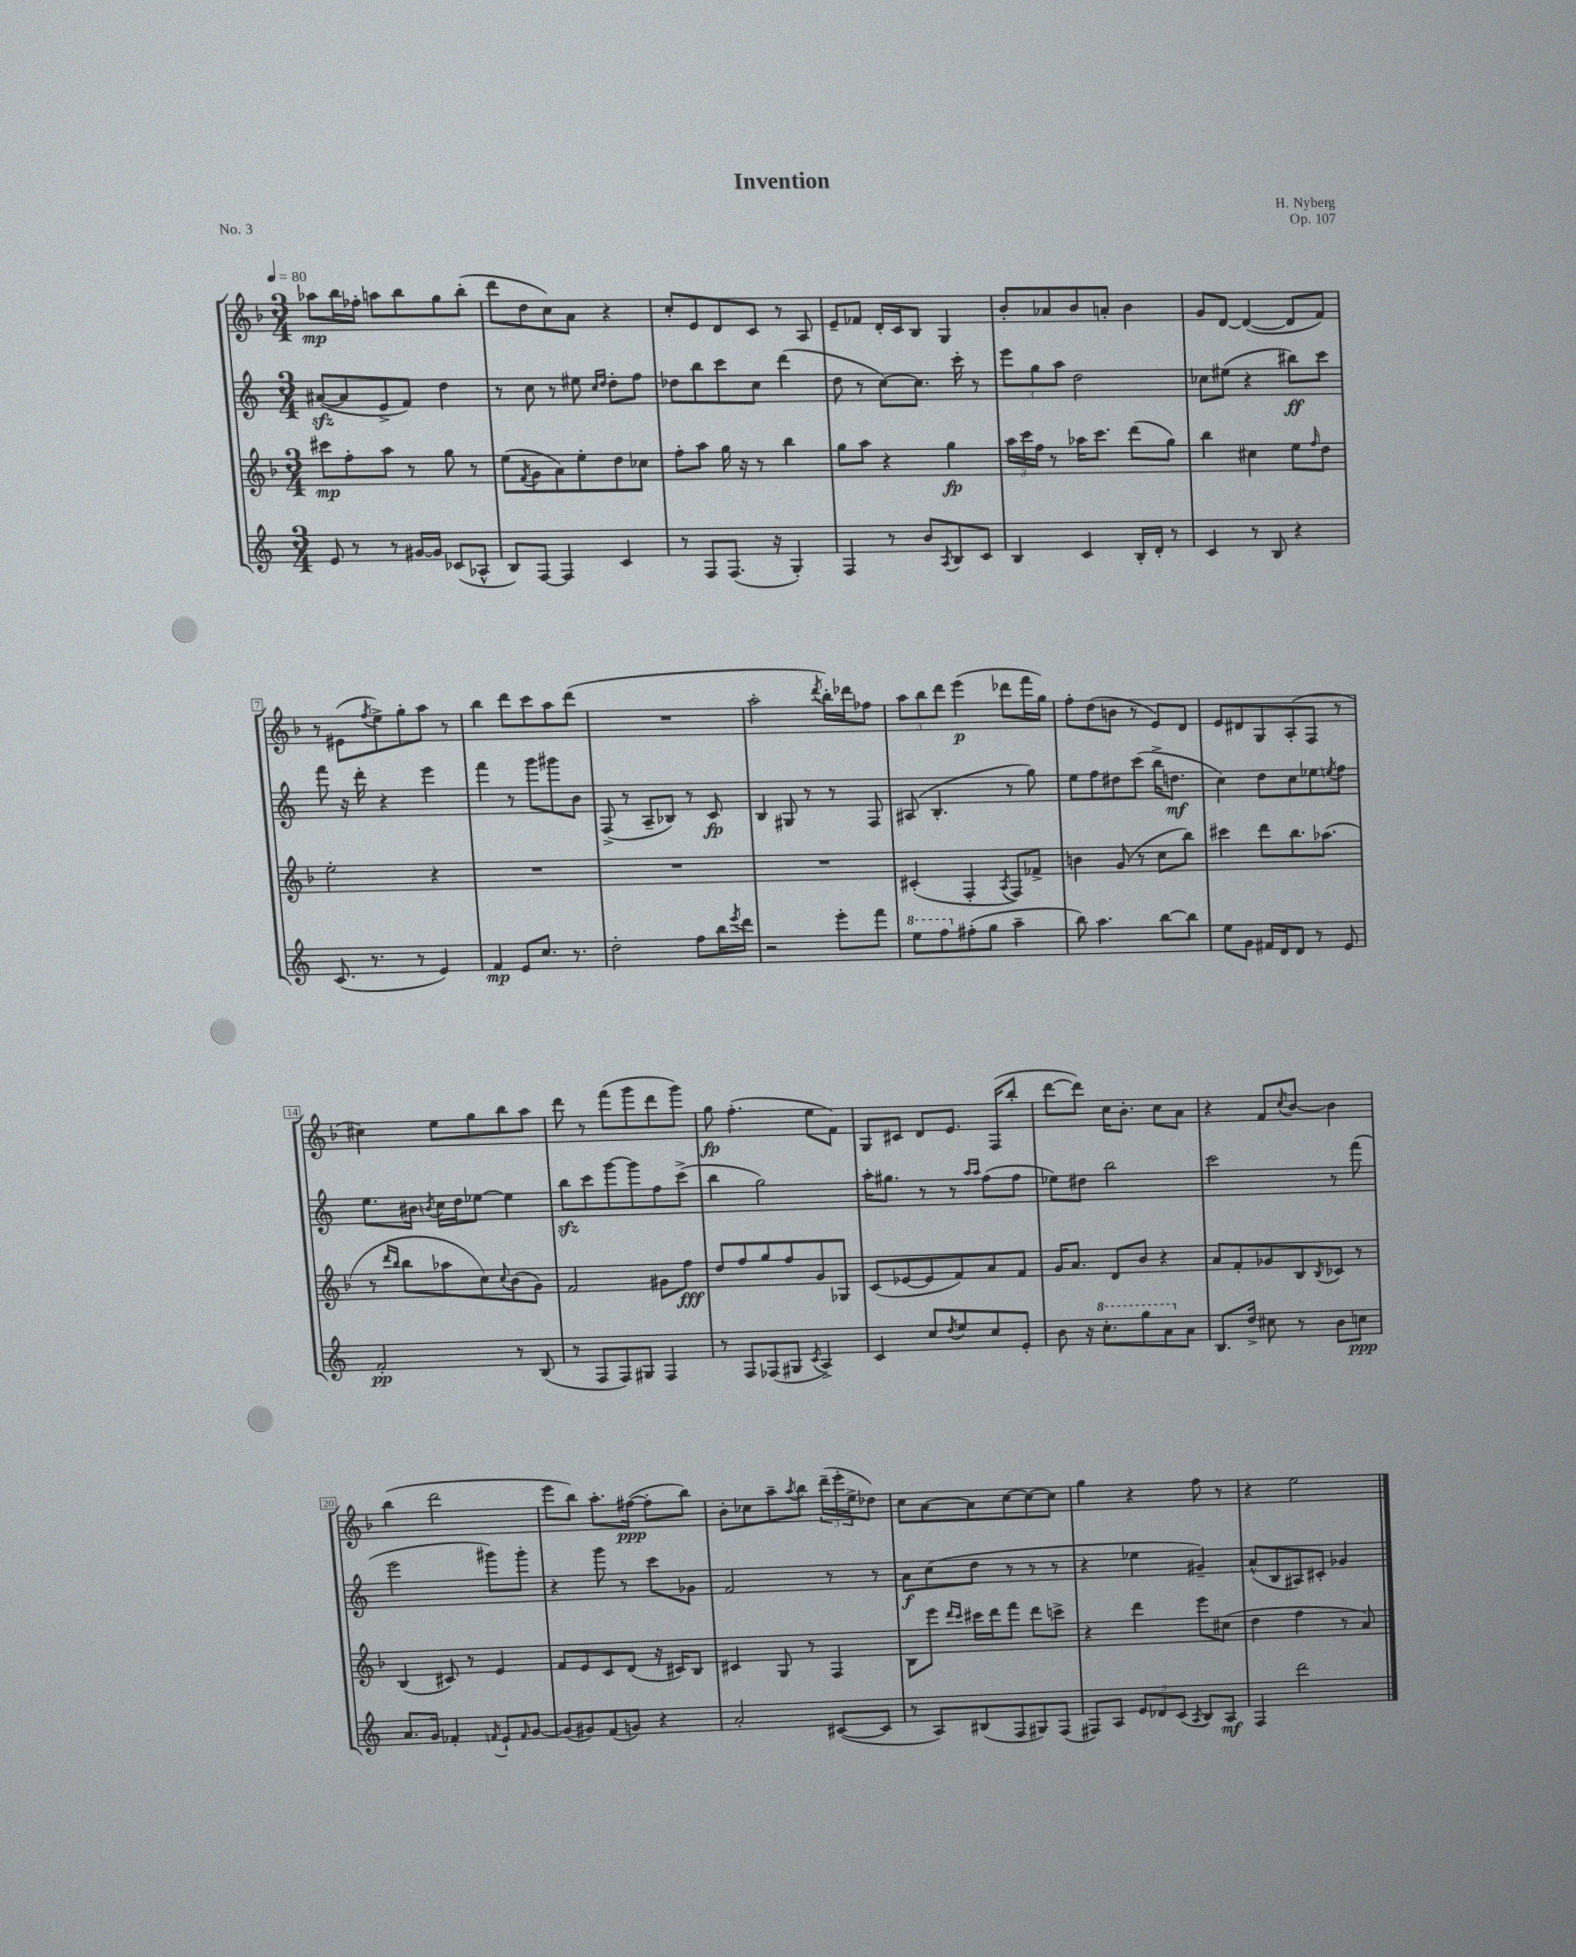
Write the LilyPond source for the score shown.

\header { title = "Invention" composer = "H. Nyberg" opus = "Op. 107" piece = "No. 3" }
<<
\new StaffGroup <<
\new Staff = "s0" {
    \clef treble \key f \major \numericTimeSignature \time 3/4 \tempo 4 = 80
    aes''8\mp bes''16 fes''16-. a''8 bes''8 g''8 bes''8-.( |
    d'''8 d''8 c''8) a'8 r4 |
    c''8-. e'8 d'8 c'8 r8 a8 |
    e'8-- fes'8 d'16-. c'16 bes8 g4 |
    bes'8-. aes'8 bes'8 a'8-. bes'4 |
    g'8 d'8~ d'4~( d'8 f'8) |
    r8 eis'8( \acciaccatura { f''8 } e''8->) g''8-. a''8 r8 |
    bes''4 d'''8 c'''8 a''8 d'''8( |
    R2. |
    a''2-. \acciaccatura { d'''8 } bes''16-.) des'''16 fes''8 |
    \tuplet 3/2 { a''8 bes''8 d'''8 } e'''4\p( des'''8 f'''16 g''16) |
    f''8-. d''8( b'8 r8 e'8) d'8 |
    e'8 dis'8 g8 a8-.( f8 r8 |
    cis''4) e''8 g''8 bes''8 a''8 |
    d'''8 r8 f'''8( g'''8 d'''8 g'''8) |
    g''8\fp f''4.-.( e''8 f'8) |
    g8 cis'8 d'8 e'8. f16( bes''8-. |
    d'''8~ d'''8) c''16 bes'8.-. c''8 a'8 |
    r4 f'8 \acciaccatura { c''8 } bes'8~ bes'4 |
    bes''4( d'''2 |
    e'''8 bes''8) a''8.-. fis''16~\ppp( fis''8-. bes''8) |
    bes'8-. ces''8 a''8-- \acciaccatura { a''8 } bes''8 \tuplet 3/2 { d'''16--( e'''16-. e''16-> } des''8) |
    c''8 a'8~ a'8 c''8~ c''8~ c''8 |
    g''4 r4 f''8 r8 |
    r4 e''2 \bar "|." |
}
\new Staff = "s1" {
    \clef treble \key c \major \numericTimeSignature \time 3/4
    ais'8~\sfz( ais'8 e'8-> f'8) d''4 |
    r8 c''8 r8 eis''8 \grace { c''16 d''16 } d''8-. f''8 |
    des''8 b''8 c'''8 c''8 d'''4( |
    d''8 r8 c''8~) c''8. c'''16-. r8 |
    \tuplet 3/2 { e'''8 g''8 a''8 } d''2 |
    ces''8 eis''8( r4 bis''8\ff) c'''8 |
    f'''8 r16 d'''16-. r4 e'''4 |
    f'''4 r8 g'''8 gis'''8 b'8 |
    f8->( r8 a8-- bes8) r8 c'8\fp |
    b4 gis8 r8 r8 f8 |
    ais8( b4.-. r8 g''8) |
    e''8 f''8 dis''8 c'''8( b''16-> d''8.\mf |
    c''4) d''8 c''8 ees''8 \acciaccatura { e''8 } f''8 |
    e''8. bis'16 \acciaccatura { b'8 } c''16 d''16 ees''8~ ees''4 |
    b''8\sfz c'''8 g'''8~ g'''8 f''8 c'''8->( |
    b''4 g''2) |
    a''16-. gis''8. r8 r8 \grace { a''16 a''16 } f''8( f''8 |
    ees''8) dis''8 b''2 |
    c'''2 r8 f'''8( |
    e'''2 gis'''8) gis'''8-. |
    r4 g'''8 r8 c'''8 ges'8 |
    f'2 r8 r8 |
    a'8\f c''8( d''8 r8 r8 r8 |
    r4 ees''4 gis'4--) |
    a'8-^( b8 ais8) cis'8-. ges'4 \bar "|." |
}
\new Staff = "s2" {
    \clef treble \key f \major \numericTimeSignature \time 3/4
    cis'''8\mp f''8-. a''8 r8 g''8 r8 |
    e''8( \acciaccatura { f'8 } g'8 a'8) e''8-. d''8 ces''8 |
    f''8-. a''8 g''16 r16 r8 bes''4 |
    g''8 a''8 r4 g''4\fp |
    \tuplet 3/2 { a''16 c'''16 f''16 } r8 aes''16 c'''8. d'''8( g''8) |
    bes''4 cis''4 e''8 \grace { f''16 } d''8 |
    e''2-. r4 |
    R2. |
    R2. |
    R2. |
    cis'4-.( f4-. \acciaccatura { a8 } f8) fes'8-> |
    b'4 g'8( r8 c''8 bes''8) |
    cis'''4 d'''8 bes''8. aes''8.( |
    r8 \grace { d'''16 bes''16 } bes''8 aes''8 c''8) \appoggiatura { c''8 } bes'8( g'8) |
    f'2 gis'8 f''8\fff |
    d''8 f''8 g''8 f''8 g'8 ges8 |
    c'8( ees'8~ ees'8 f'8) a'8 f'8 |
    g'16 a'8. d'8 bes'8 r4 |
    a'8 f'8-. ges'8 bes8 \acciaccatura { bes8 } ces'8 r8 |
    bes4( cis'8) r8 e'4 |
    f'8 e'8 c'8 d'8( r16 cis'16) bes8 |
    cis'4 g8 r8 f4 |
    bes8 e'''8 \grace { d'''16 c'''16 } cis'''16 d'''16 f'''8 d'''8 c'''8-> |
    r4 d'''4 e'''8 cis''8( |
    d''4 f''4 r8 a'8) \bar "|." |
}
\new Staff = "s3" {
    \clef treble \key c \major \numericTimeSignature \time 3/4
    e'8 r8 r8 gis'16~ gis'16 ces'8( aes8-^ |
    b8) f8~ f4 c'4 |
    r8 f8 f8.( r16 g4-.) |
    f4 r8 b'8 \acciaccatura { a8 } b8 c'8 |
    b4 c'4 b16-. d'16-. r8 |
    c'4 r8 b8 r4 |
    c'8.( r8. r8 e'4) |
    f'4\mp e'8 c''8. r8. |
    d''2-. f''8 b''16 \acciaccatura { e'''8 } d'''16 |
    r2 e'''8-. f'''8 |
    \ottava #1 e'''8 f'''8 \ottava #0 fis''8-.( g''8 a''4-- |
    b''8) a''4. b''8~ b''8 |
    e''8 g'8 fis'16 d'16 d'8 r8 e'8 |
    f'2-.\pp r8 b8( |
    r8 f8 f8) gis8 f4 |
    r8 f8 fes8( gis8 \acciaccatura { c'8 } a4->) |
    c'4 c''8 \acciaccatura { d''8 } e''8 c''8 e'8-. |
    b'8 r16 \ottava #1 c'''8.-. g'''8 a''8 \ottava #0 a'8 |
    b8. d''16-> cis''8 r8 b'8 c''8\ppp |
    a'8. g'16 fes'4-. \acciaccatura { f'8 } e'8-! \grace { f'16 } g'8~ |
    g'8( gis'8) f'8( g'8) r4 |
    a'2-. cis'8~( cis'8 |
    r8 a8) bis8( f8 gis8) f8( |
    fis8) a8 \tuplet 3/2 { e'8 des'8 c'8( } \acciaccatura { a8 } b8) a8\mf |
    f4 d'''2 \bar "|." |
}
>>
>>
\layout { \context { \Score \override BarNumber.stencil = #(make-stencil-boxer 0.1 0.3 ly:text-interface::print) } }
